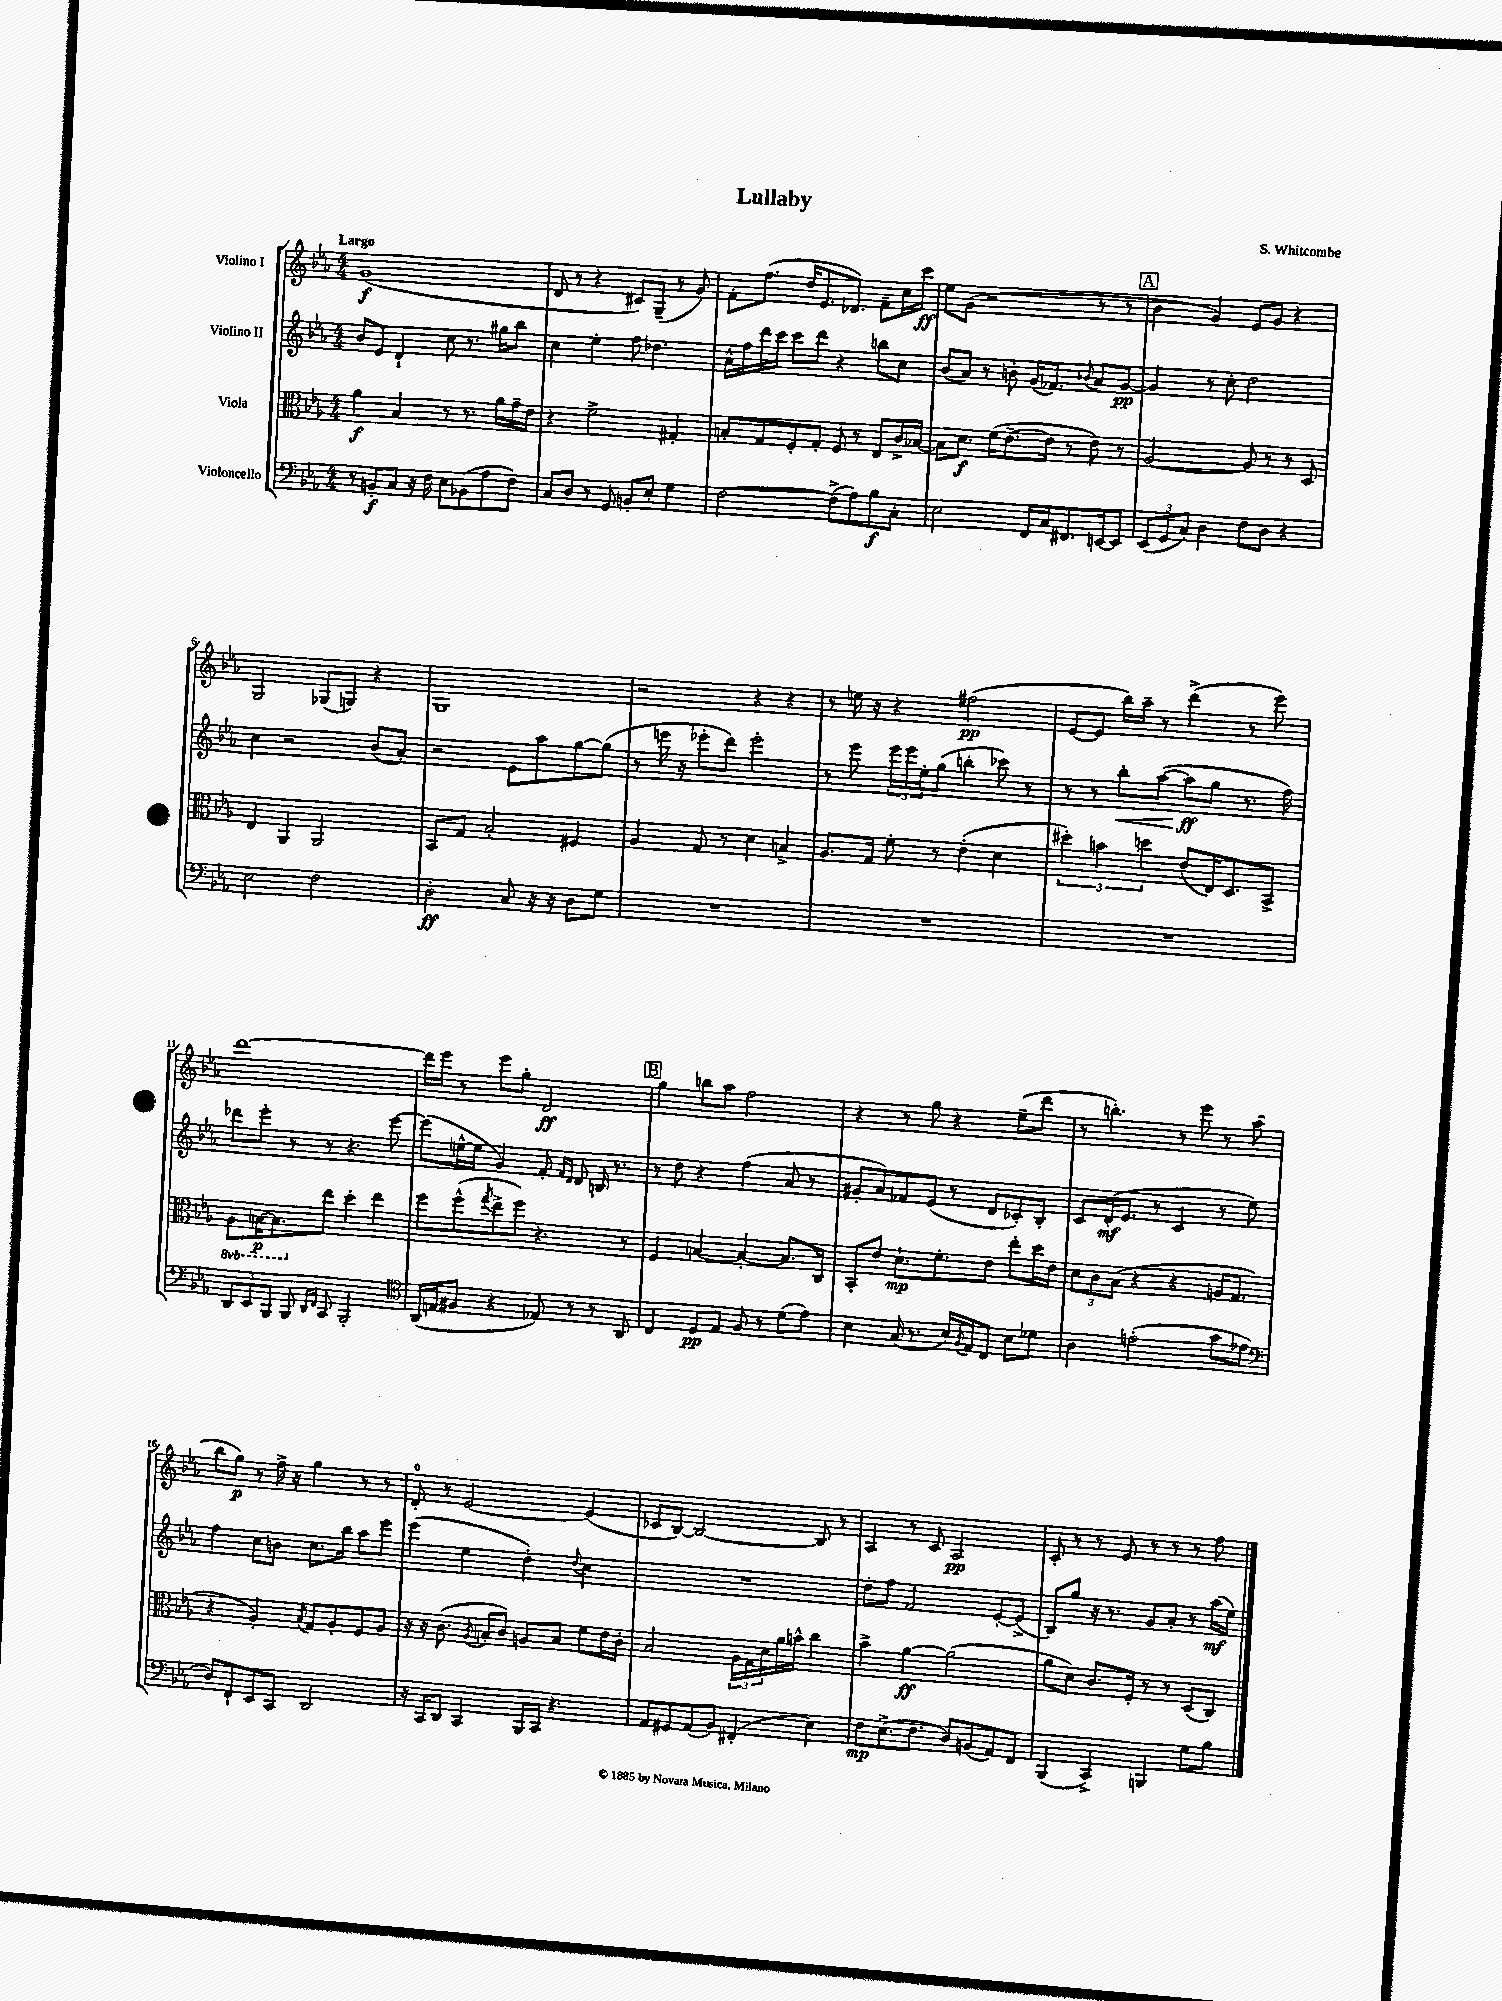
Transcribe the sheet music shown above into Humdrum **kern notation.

**kern	**kern	**kern	**kern
*staff4	*staff3	*staff2	*staff1
*clefF4	*clefC3	*clefG2	*clefG2
*k[b-e-a-]	*k[b-e-a-]	*k[b-e-a-]	*k[b-e-a-]
*M4/4	*M4/4	*M4/4	*M4/4
8r	4a-	8b-	(1g
8BB'	.	8e-	.
8C	4B-	4d`	.
16r	.	.	.
16F	.	.	.
8E-	8r	8cc	.
(8BB-	8.r	8.r	.
8A-	.	.	.
.	16a-	16gg#	.
8F)	16g~	8bb-	.
.	16e-	.	.
=	=	=	=
8C	4r	4cc	8d
8D	.	.	8r
8r	2f^	4ee-'	4r
8GG	.	.	.
8BB'	.	8ff	8c#)
8E-'	.	4.dd-	(8G~
4G	4G#'	.	8r
.	.	.	8g)
=	=	=	=
[2F	8B'	16a-^^	8f'
.	.	16ff	.
.	8G	16ddd	(8.ff
.	.	16ccc	.
.	8F'	8ccc	.
.	.	.	16dd
.	8G'	8ddd	8.e-
(8F^]	8F	4r	.
.	.	.	8.d-)
8A-)	8r	.	.
8B-	8E-	8bb	8f~
8C'	16c^	8cc	16cc
.	[16B-	.	16ccc
=	=	=	=
2E-	8B-]	(8b-	8ee-
.	8.d	8a-)	(8g
.	.	8r	2r
.	(16f	.	.
.	[8.e-~	8b'	.
16FF	.	(16g	.
16C	16e-]	8.f-)	.
8.FF#	8r	.	.
.	.	8qqb-	.
.	8e-)	8a-	8r
[16EE	.	.	.
8EE]	8r	[8g	8r
=	=	=	=
(12EE-	[2A-	4g]	4b-
12GG	.	.	.
12C)	.	.	.
4D	.	8r	4g)
.	.	8cc'	.
8F	8A-]	2dd	8e-
8D	8r	.	8g
4r	8r	.	4r
.	8D	.	.
=	=	=	=
2E-	4E-	4cc	2G
.	4AA-	2r	.
2F	2AA-	.	(8G-
.	.	.	8G)
.	.	(8b-	4r
.	.	8a-')	.
=	=	=	=
2D'	8BB-	2r	1G
.	8G	.	.
.	2B-'	.	.
8C	.	8e-	.
16r	.	8aa-	.
16r	.	.	.
8D	4F#	[8gg	.
8G	.	(8gg]	.
=	=	=	=
1r	4A-	8r	2r
.	.	16eee	.
.	.	16r	.
.	8G	8eee-'	.
.	8r	8ddd)	.
.	4d	2eee-'	4r
.	4B^	.	4r
=	=	=	=
1r	8.A-	8r	8r
.	.	8eee-	16ee
.	16G	.	16r
.	8f'	24eee-	4r
.	.	24eee-	.
.	.	24ee-'	.
.	8r	(8gg	.
.	(4e-'	4bb'	(2ff#
.	4d	8ccc-)	.
.	.	8r	.
=	=	=	=
1r	6dd#')	8r	[8e-
.	.	8r	8e-]
.	6b	.	.
.	.	8bb-'	16bb-)
.	.	.	16aa-~
.	6dd	.	.
.	.	([8aa-	8r
.	(8e-	8aa-]	(4ddd^
.	16E-)	8gg	.
.	8.D	.	.
.	.	8.r	8r
.	8BB-^	.	8eee-)
.	.	16ff)	.
=	=	=	=
12DD	8AA-	8ddd-	[1ddd
12EE-	.	.	.
.	[16BB	8eee-'	.
12BBB-	.	.	.
.	8.BB]	.	.
8BBB-	.	8r	.
16qqDD	.	.	.
16qqFF	.	.	.
8CC	8ee-	8r	.
2BBB-'	4dd'	4.r	.
.	4ee-	.	.
.	.	[8eee-	.
=	=	=	=
*clefC4	*	*	*
(16AA-	8ff	(8eee-]	16ddd]
16E	.	.	16eee-
8F#	(8ff^^	[16ee^^	8r
.	.	16ee]	.
.	8qgg	.	.
4r	8ee-^	4g)	8eee-
.	8ff)	.	8gg'
8E-)	4.r	8f'	2d
.	.	16qqf	.
.	.	16qqd	.
8r	.	8d	.
8r	.	16B	.
.	.	8.r	.
8AA-	8r	.	.
=	=	=	=
4C	4F	8r	4gg
.	.	8dd	.
8D	[4B	4r	8bb
8E-	.	.	8aa-
8F	4B'_	(4ff	2ff
8r	.	.	.
(8d	8.B]	8a-	.
8e-)	.	8r	.
.	16C	.	.
=	=	=	=
4B-	8BB-'	8g#'	4r
.	8e-	8a-)	.
(16G	8.d`	8f-	8r
8.r	.	.	.
.	.	(8e-	8gg
.	8.f'	.	.
16B-)	.	8r	4r
8qF	.	.	.
16E-	.	.	.
8C	8e-	8d	.
8B-	8ee-'	8c-')	(8ee-~
8d-	16dd	8B-'	8ddd
.	16e-	.	.
=	=	=	=
4A-	12d	8c	8r
.	12c	.	.
.	.	(16d'	4.bb')
.	(12B-	.	.
.	.	8.e-	.
(2e'	4r	.	.
.	.	8r	.
.	4r	4c	8r
.	.	.	8eee-
8g	16A	8r	8r
.	8.G	.	.
8e-	.	8ee-)	(8aa-
=	=	=	=
*clefF4	*	*	*
8D)	4r	4ff	8bb-
8FF`	.	.	8gg)
8EE-	4A-')	8cc	8r
8CC	.	8b	16ff^
.	.	.	16r
.	8qB-	.	.
2DD	8G	8.cc	4gg
.	8A-'	.	.
.	.	16bb-	.
.	8F	8aa-	8r
.	8A-	8eee-	8r
=	=	=	=
16r	16r	(4eee-	8d'
16CC	16r	.	.
8DD	(8.c	.	8r
4CC	.	4ee-	[2e-
.	8qA-	.	.
.	16B'	.	.
.	8c)	.	.
16BBB-	8A	4dd')	.
16CC	.	.	.
4.r	8B	.	.
.	.	8qqdd	.
.	8f	4cc	(4e-]
.	16e-	.	.
.	16c'	.	.
=	=	=	=
8AA-	2B-	1r	8c-
8GG#	.	.	[8B-)
(8AA-	.	.	2B-_
8BB-)	.	.	.
(4FF#'	24A-	.	.
.	24G	.	.
.	24d	.	.
.	16a-	.	.
.	16b^^	.	.
4E-)	4cc	.	8B-]
.	.	.	8r
=	=	=	=
8F	4b-^	8dd'	4A-
(8.E-^	.	8ff	.
.	[4a-	2f	8r
8.F	.	.	.
.	.	.	8c
8D)	(2a-]	.	2A-
(8BB	.	.	.
8AA-)	.	[8e-'	.
8FF	.	(8e-^]	.
=	=	=	=
(4BBB-	8a-	8B-)	8c'
.	8d)	8gg	8r
4CC^)	8.c	16r	8r
.	.	8.r	.
.	.	.	8e-
.	16F'	.	.
4BBB	8r	8g	8r
.	8r	8a-'	8r
8G	(8D	8r	8r
8B-	8C)	(16aa-	8ff
.	.	16ee-)	.
==	==	==	==
*-	*-	*-	*-
